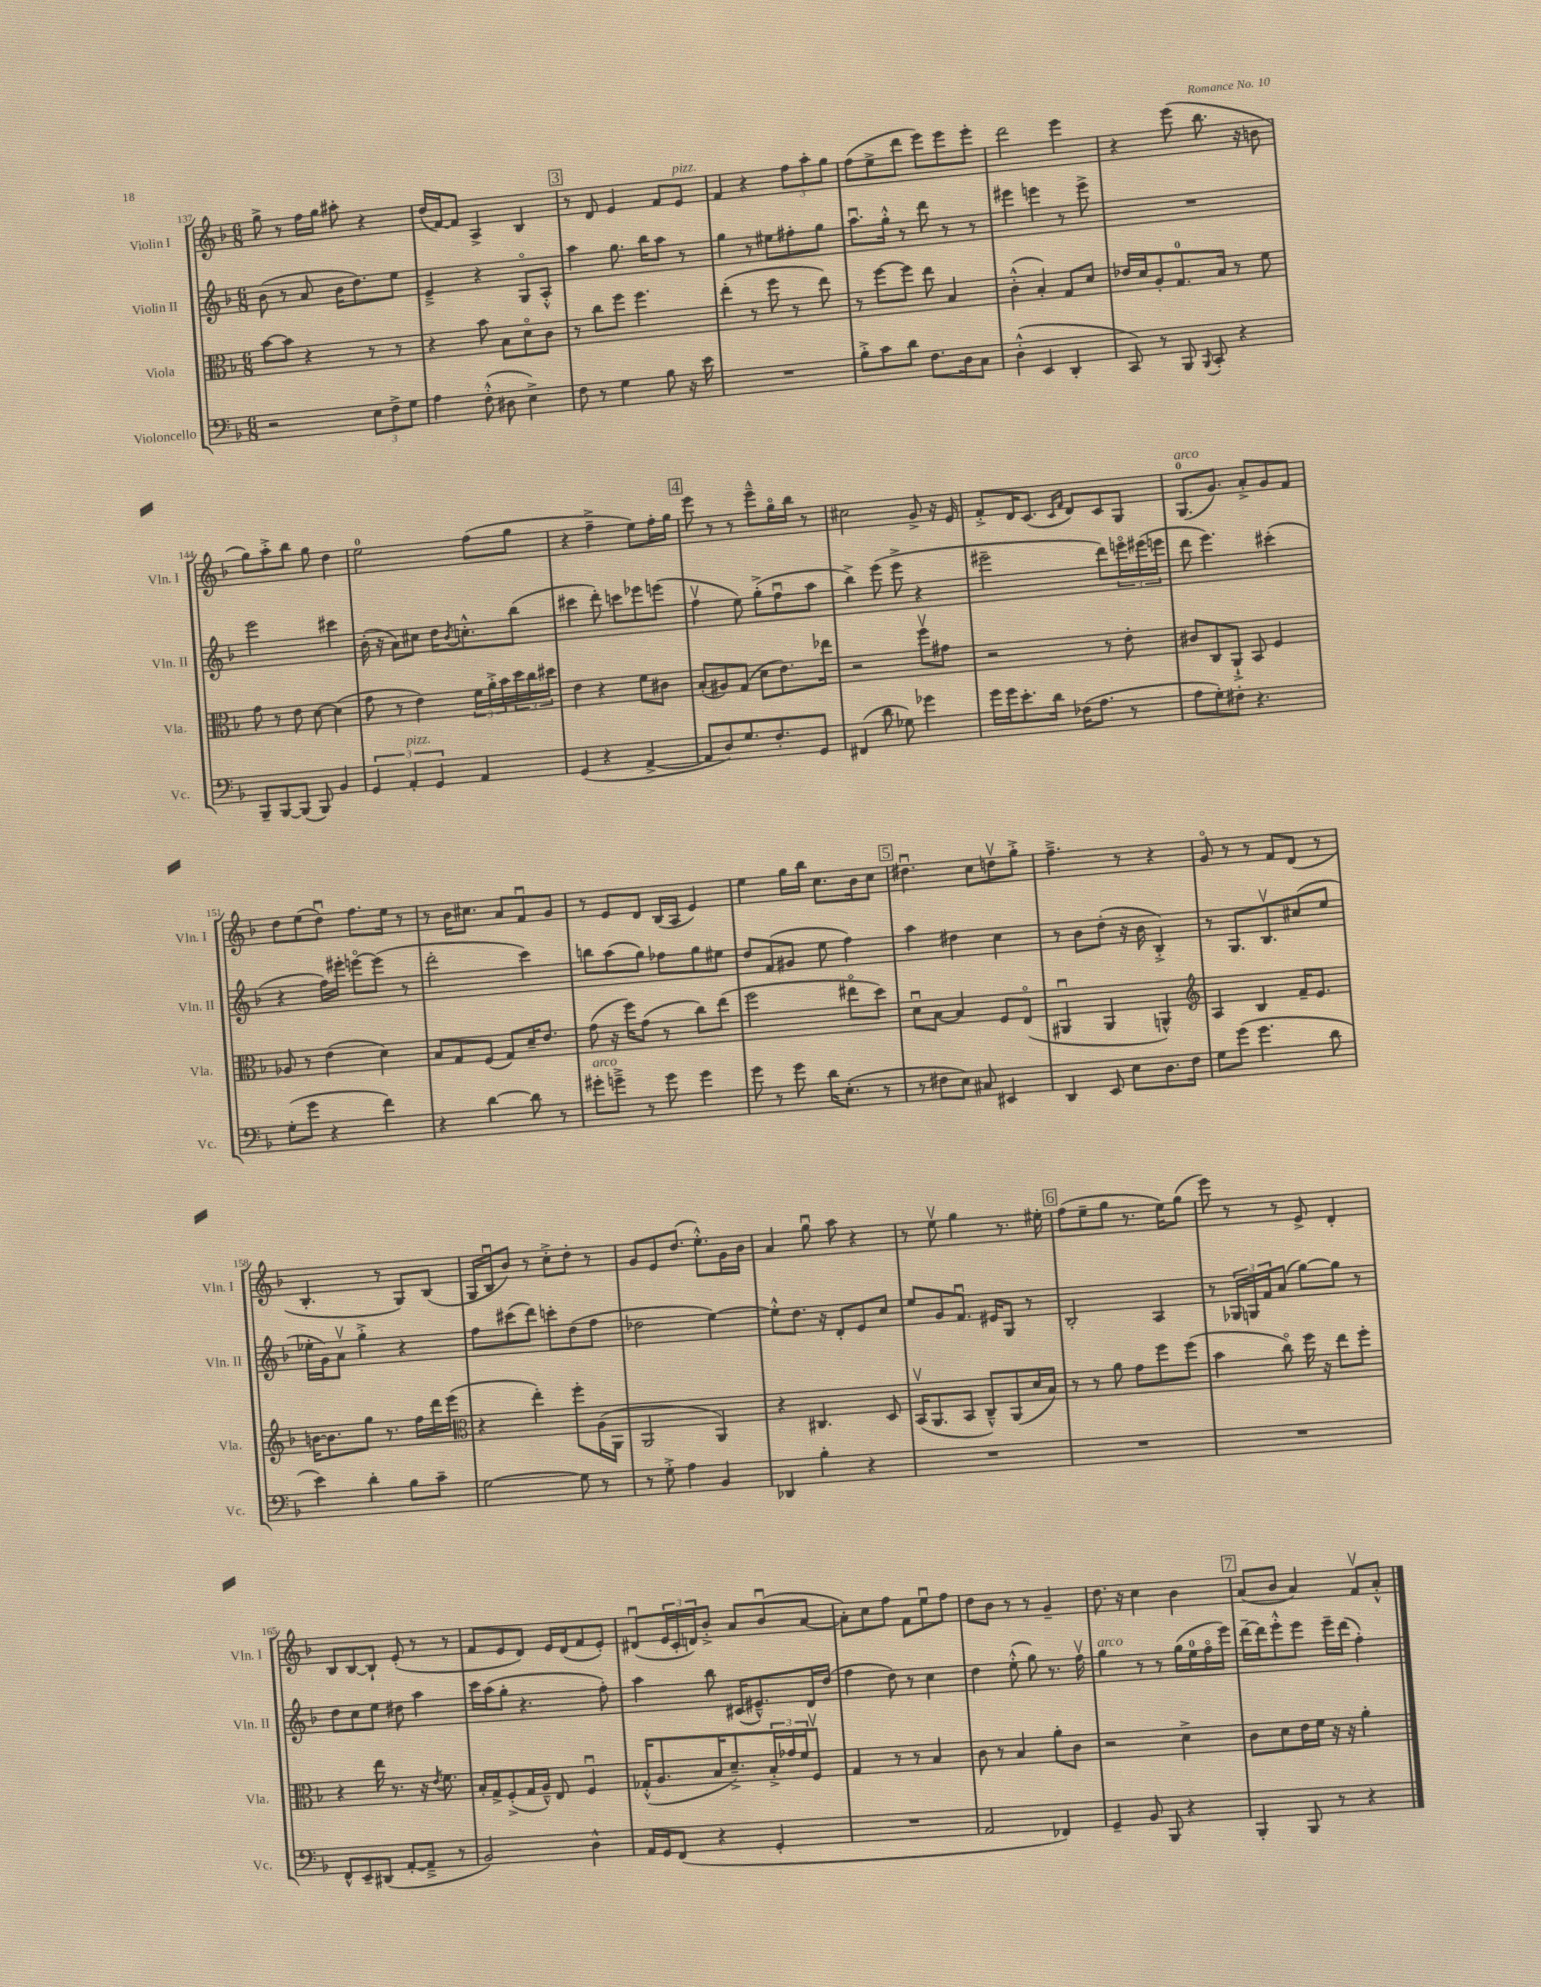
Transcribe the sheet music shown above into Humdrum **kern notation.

**kern	**kern	**kern	**kern
*part4	*part3	*part2	*part1
*staff4	*staff3	*staff2	*staff1
*I"Violoncello	*I"Viola	*I"Violin II	*I"Violin I
*I'Vc.	*I'Vla.	*I'Vln. II	*I'Vln. I
*clefF4	*clefC3	*clefG2	*clefG2
*k[b-]	*k[b-]	*k[b-]	*k[b-]
*M6/8	*M6/8	*M6/8	*M6/8
=137	=137	=137	=137
2r	[8b-\L	(8b-\	8gg^\
.	8b-\J]	8r	8r
.	4r	8a/	16ff\LL
.	.	.	16gg\JJ
.	.	16b-\KL	8aa#X'\
.	.	8.dd\)	.
12E\L	8r	.	4r
12F^\	.	.	.
.	8r	8ee\J	.
12G\J	.	.	.
=138	=138	=138	=138
4A\	4r	4e~^/	(16dd/LL
.	.	.	[16f/J)
.	.	.	8f/J]
(8F'^^\	8b-\	4r	4A^/
8D#X\	8B-\L	.	.
4E^\)	8d\	8G/L	4B-/
.	8c\J	8A'^^/J	.
!!LO:REH:place=s1:t=3
=139	=139	=139	=139
8F\	8r	4aa\	8r
8r	8cc\L	.	8d/
4G\	8ff\J	8.gg\	4e/
.	4.ff\	.	.
.	.	16bb-\KL	.
8B-\	.	8aa\J	8f/L
!	!	!	!LO:TX:a:i:t=pizz.
16r	.	8r	8e/J
16e\	.	.	.
=140	=140	=140	=140
2.r	(4ee'\	4gg\	4f/
.	8r	8r	4r
.	8ff\	8ee#X\L	.
.	8r	8ff#X'\	12ff\L
.	.	.	12aa'\
.	8ee\)	8gg\J	.
.	.	.	12gg\J
=141	=141	=141	=141
8B-'^\L	8r	8.aau\L	(8ff\L
8c\	[8ff\L	.	8ee^\
.	.	16gg'^^\Jk	.
8d\J	8ff\J]	8r	8ddd\J
8.F\L	8ee\	8ddd\	8eee\L)
.	4B-/	8r	8eee\
16D\k	.	.	.
8C\J	.	8r	8eee'\J
=142	=142	=142	=142
(4D'^^\	(4c'^^\	4eee#X\	2ddd\
4EE/	4B-'/)	4eeen\	.
4DD'/	8G/L	8r	4eee\
.	8d/J	8eee^\	.
=143	=143	=143	=143
8CC/)	16e-X/LL	2.r	4r
.	16d/J	.	.
8r	8A'/	.	.
8BBB-/	8.G/	.	(8eee\
8qqBBB-/	.	.	.
8CC'/	.	.	8.bb-\
.	16B-/Jk	.	.
4r	8r	.	.
.	.	.	16r
.	8f\	.	8bn\
!!LO:LB:g=z
=144	=144	=144	=144
8BBB-~/L	8g\	2eee\	8gg\L)
[8BBB-/	8r	.	8aa'^\
(8BBB-/J]	8e\	.	8bb-\J
8BBB-/)	[8d\	.	8gg\
4BB-/	(4d\]	4ccc#X\	4dd\
=145	=145	=145	=145
6GG/	8g\	(16b-'\	2ee\
.	.	16r	.
.	8r	8a\L)	.
!LO:TX:a:i:t=pizz.	!	!	!
6AA'/	.	.	.
.	4e\)	8cc#X\J	.
6GG/	.	.	.
.	.	16dd\KL	.
.	.	8qb-/	.
.	.	8.ccn'^^\	.
4AA/	24f\LL	.	(8ff\L
.	24a'^\	.	.
.	24b-\	.	.
.	24dd\	(8bb-\J	8gg\J
.	24cc\	.	.
.	24dd#X\JJ	.	.
=146	=146	=146	=146
(4GG/	4e\	4ccc#X\	4r
4r	4r	8ddd'\)	4ff~^\
.	.	8cccn\L	.
[4AA^/	8f\L	8eee-X\	8ee\L)
.	8c#X\J	(8eeen\J	16ff'\L
.	.	.	16gg\JJ
!!LO:REH:place=s1:t=4
=147	=147	=147	=147
8AA/L]	(8B-'/L	4ffv\	8eee\
8D/)	8A#X/)	.	8r
8.G/	(8G/J	8ee\)	8r
.	8d\L	(8gg'^\L	8eee~^^\L
8.F'/	.	.	.
.	8.e\)	8ffu\	16gg\L
.	.	.	16bb-\JJ
8GG/J	.	8aa\J	8r
.	16ee-X\Jk	.	.
=148	=148	=148	=148
(4FF#X/	2r	4bb-^\)	2cc#X\
8d\	.	(8eee\	.
8G-X\)	.	8eee^\	.
4g-X\	8ffv\L	4r	8g^/
.	8g#X\J	.	16r
.	.	.	16e/
=149	=149	=149	=149
16g\LL	2r	2eee#X~\	8f'^/L
16g\J	.	.	.
8.e'\	.	.	16d/K
.	.	.	(8.c/J
16d\Jk	.	.	.
.	.	.	16qqc/LL
.	.	.	16qqf/JJ
(16F-X\KL	.	.	8d/L)
8.A\J	.	.	.
.	8r	8ddd\L)	8c/
8r	8e'\	24eeen\L	8G/J
.	.	(24eee#X\	.
.	.	24eeen\JJ	.
=150	=150	=150	=150
!	!	!	!LO:TX:a:i:t=arco
8A\L	8c#X/L	8ddd\	(8.G/L
8G'\)	8C/	4.eee\)	.
.	.	.	8.g/J)
8F#X'\J	8AA`^/J	.	.
4.r	8BB-/	.	8a'^/L
.	4F/	(4ccc#X'\	8g/
.	.	.	8f/J
!!LO:LB:g=z
=151	=151	=151	=151
(8G'\L	8A-X/	4r	8dd\L
8g\J	8r	.	(8ee\
4r	(4e\	16ff\LL)	8ddu\J)
.	.	16eee#X'\JJ	.
.	.	[8eeen\L	8.ff\L
4f\)	4d\)	(8eee\J]	.
.	.	.	16ee\Jk
.	.	8r	8r
=152	=152	=152	=152
4r	8B-/L	2ddd'\	8r
.	8G/	.	16b-\KL
.	.	.	8.cc#X\J
[4d\	(8F/J	.	.
.	8G/L)	.	8a/L
8d\]	16d~/K	4ccc\)	8fu/
.	8.e/J	.	.
8r	.	.	8g/J
=153	=153	=153	=153
!LO:TX:a:i:t=arco	!	!	!
8g#X'\L	(8g\	8bbn\L	8r
8gn~^\J	16r	(8aa\	8e/L
.	16ff\KL)	.	.
8r	(8g\J	8gg\J)	8d/J
8g\	8r	8ff-X\L	(16B-/LL
.	.	.	16A/JJ
4g\	8cc\L)	8gg\	4e/)
.	(8ee\J	8ee#X\J	.
=154	=154	=154	=154
8g\	2ff\	8dd/L	4ee\
8r	.	(8f/	.
8g\	.	8g#X/J	16gg\LL
.	.	.	16bb-\JJ
16d\KL	.	8ee\	8.cc\L
(8.E'\J	.	.	.
.	8ee#X\L	4ff\)	.
.	.	.	16b-\k
8r	8dd\J)	.	8cc\J
!!LO:REH:place=s1:t=5
=155	=155	=155	=155
8r	8du\L	4aa\	4.dd#Xu\
8F#X\L	[8B-\J	.	.
8E\J)	4B-/]	4dd#X\	.
8C#X/	.	.	8cc\L
4EE#X/	8F/L	4cc\	8ddnv\
.	(8E/J	.	8gg'^\J
=156	=156	=156	=156
4DD/	4AA#Xu/	8r	4.ff~^\
.	.	8b-\L	.
8EE/	4AA#/	(8dd'\J	.
8E\L	.	16r	8r
.	.	16b-\	.
8.D\	4AAn^^/)	4B-'^/)	4r
16F\Jk	.	.	.
=157	=157	=157	=157
*	*clefG2	*	*
8G\L	4A/	8r	8g/
(8g\J	.	8.G/L	8r
4.g\	4B-/	.	8r
.	.	8.B-v/	.
.	.	.	8f/L
.	16f~/KL	(8cc#X/	(8d/J
.	8.e/J	.	.
8d\	.	8ee/J	8r
!!LO:LB:g=z
=158	=158	=158	=158
4e\)	[16bn\KL	16ee-X'\LL	4.B-'/
.	8.b\]	16g\J)	.
.	.	8av\J	.
4d'\	8gg\J	4gg'^\	.
.	8.r	.	8r
8B-\L	.	4r	8G/L)
.	16ff\LL	.	.
8c~\J	16ddd\	.	(8B-/J
.	(16eee\JJ	.	.
=159	=159	=159	=159
*	*clefC3	*	*
[2G\	4r	8ff\L	16G/LL
.	.	.	16B-u/J
.	.	(8ccc#X\	8b-/J)
.	4ee'\)	8ddd\J)	8r
.	.	8cccn'\L	8cc'^\L
8G\]	8ff'\L	(8dd\	8dd'\J
8r	(16A\L	8ff\J	8r
.	16AA\JJ	.	.
=160	=160	=160	=160
8r	2AA/	2dd-X\	8g/L
8G'^\	.	.	8e/
4A\	.	.	(8.dd/J
.	.	.	8.ee'^^\L)
4BB-/	4AA/)	[4ee\)	.
.	.	.	16g\L
.	.	.	16b-\JJ
=161	=161	=161	=161
4DD-X/	4r	8ee'^^\L]	4a/
.	.	8.dd\J	.
4B-'\	4.C#X/	.	8ggu\
.	.	16r	.
.	.	8d'/L	8aa\
4r	.	8e/	4r
.	8D/	8cc/J	.
=162	=162	=162	=162
2.r	(16BB-v/KL	8ee/L	8r
.	8.AA/	.	.
.	.	8g/	8eev\
.	8BB-/J	8.fu/J	4gg\
.	8C~^^/L)	.	.
.	.	16e#X/KL	.
.	(8AA/	8G/J	8.r
.	16d/L	8r	.
.	16B-/JJ)	.	16ee#X'\
!!LO:REH:place=s1:t=6
=163	=163	=163	=163
2.r	8r	2B-'/	(8ff\L
.	8r	.	8ee~\
.	8a\	.	8gg\J
.	8g\L	.	8.r
.	8ff\	4A/	.
.	.	.	16ee\KL)
.	(8ff\J	.	(8gg\J
=164	=164	=164	=164
2.r	4b-\	8r	8eee\)
.	.	24G-X/LL	8r
.	.	24Gn/	.
.	.	24f/J	.
.	8cc\)	(8a/J	8r
.	16ff\	[8gg\L)	8e^/
.	16r	.	.
.	8ee\L	8gg\J]	4d'/
.	8ff'\J	8r	.
!!LO:LB:g=z
=165	=165	=165	=165
8FF^^/L	4r	8dd\L	8B-/L
8EE~/	.	8cc\	[8B-/
(8DD#X/J	16ee\	8ee\J	8B-`/J]
.	8.r	.	.
[8AA'/L	.	8dd#X\	(8e'/
8AA~^/J]	16r	4aa\	8r
.	8qe/	.	.
.	8.f\	.	.
8r	.	.	8r
=166	=166	=166	=166
2BB-/)	16B-'/LL	16ccc\LL	8f/L
.	16G^/J	(16aa\J	.
.	(8F'^/	8gg'\J	8e/
.	16G/L	4.r	8d/J)
.	16A~^^/JJ)	.	.
.	8E/	.	16e/LL
.	.	.	(16d/J
4D^^\	4Fu/	.	8f/
.	.	8ff'\)	8e'/J)
=167	=167	=167	=167
16AA/LL	(16G-X'^^/KL	4aa\	(8d#Xu/L
16GG/J	8.A/	.	.
(8FF/J	.	.	24e/L
.	.	.	24c'/
.	.	.	24dn/J)
4r	16B-/K	8bb-\	8b-'^/J
.	8.d~^/)	.	.
.	.	(16c#X/KL	8a/L
.	.	8.e#X~^^/)	.
4GG'/	24B-'^/L	.	(8b-u/
.	24g-X/	.	.
.	24f/J	.	.
.	8Fv/J	16d/L	[8a/J
.	.	(16dd/JJ	.
=168	=168	=168	=168
2.r	4G/	4ff\	8a'\L])
.	.	.	8cc\
.	8r	8dd\)	8ff\J
.	8r	8r	8f\L
.	4B-/	4cc\	8eeu\
.	.	.	8ff\J
=169	=169	=169	=169
2AA/	8c\	4dd\	8dd\L
.	8r	.	8b-\J
.	4B-/	(8ee'^^\	8r
.	.	8gg\)	8r
4FF-X/)	8a'\L	8.r	4g~/
.	8c\J	.	.
.	.	16ffv\	.
=170	=170	=170	=170
!	!	!LO:TX:a:i:t=arco	!
4GG~/	2r	4gg\	8.dd\
.	.	.	16r
8BB-/	.	8r	4cc\
8BBB-/	.	8r	.
4r	4d^\	(16gg\LL	4b-\
.	.	16ee\	.
.	.	16ff\	.
.	.	16eee\JJ)	.
!!LO:REH:place=s1:t=7
=171	=171	=171	=171
4BBB-'/	8c\L	[16ddd~\LL	(8a/L
.	.	16ddd\J]	.
.	8d\	8eee'^^\	8b-/J
8BBB-/	16e\L	8eee\J	4a/)
.	16f\JJ	.	.
8r	16r	16eee~\LL	.
.	16r	(16ddd\JJ	.
4r	4a'\	4ff'\)	8fv/L
.	.	.	8a'^^/J
==	==	==	==
*-	*-	*-	*-
